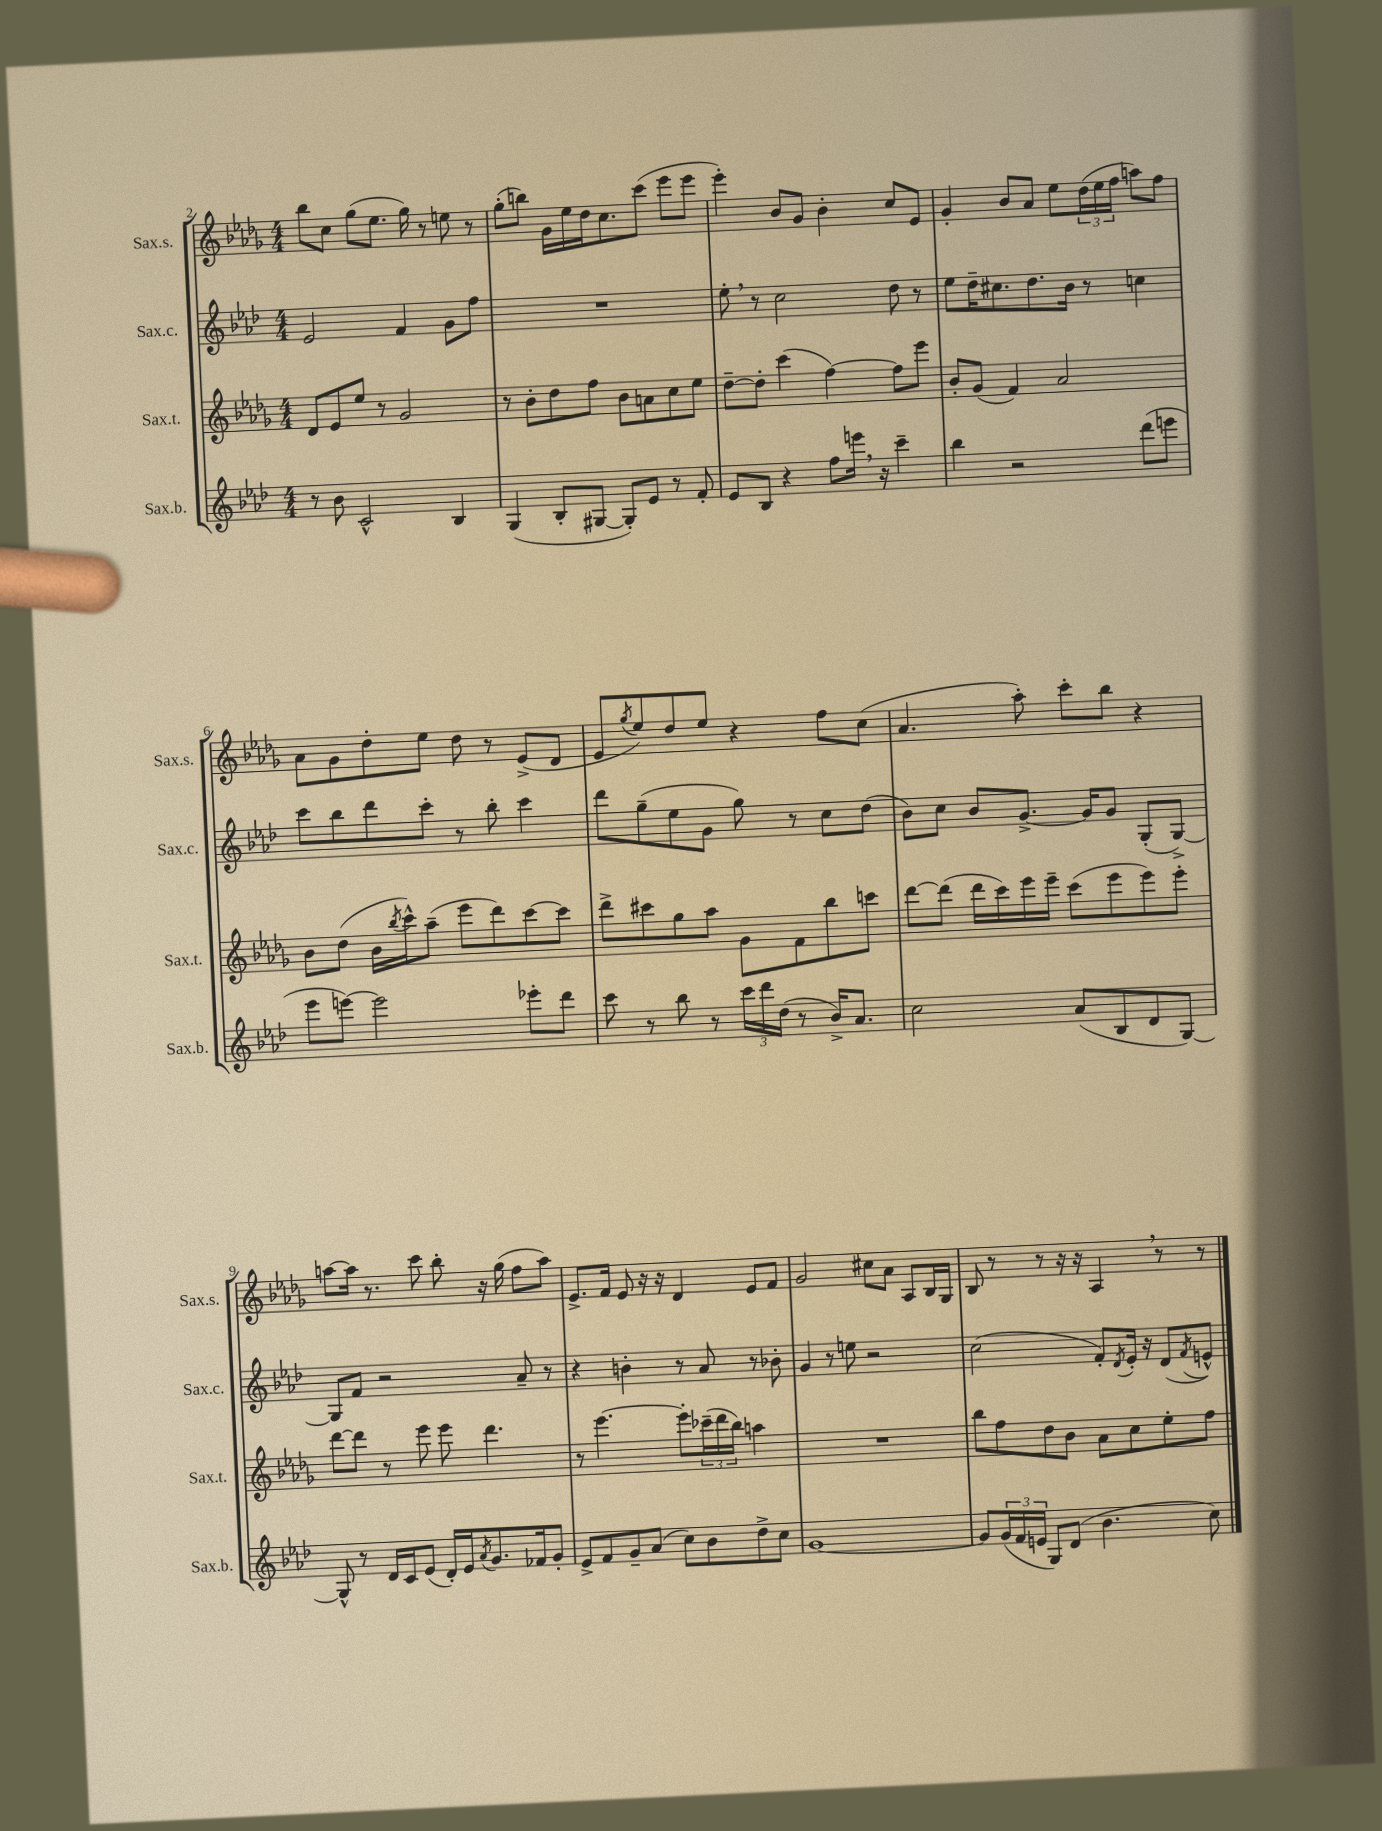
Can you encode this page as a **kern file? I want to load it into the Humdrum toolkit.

**kern	**kern	**kern	**kern
*staff4	*staff3	*staff2	*staff1
*clefG2	*clefG2	*clefG2	*clefG2
*k[b-e-a-d-]	*k[b-e-a-d-g-]	*k[b-e-a-d-]	*k[b-e-a-d-g-]
*M4/4	*M4/4	*M4/4	*M4/4
8r	8d-	2e-	8bb-
8b-	8e-	.	8cc
2c^^	8ee-	.	(8gg-
.	8r	.	8.ee-
.	2g-	4f	.
.	.	.	16gg-)
.	.	.	8r
4B-	.	8g	8ee
.	.	8ff	8r
=	=	=	=
(4G	8r	1r	(8gg-'
.	8b-'	.	8bb)
8B-'	8dd-	.	16g-
.	.	.	16ee-
[8G#	8ff	.	16dd-
.	.	.	8.cc
8G#'])	8b-	.	.
8e-	8a	.	(8ccc
8r	8cc	.	8eee-
8f'	8ee-	.	8eee-
=	=	=	=
8e-	[8dd-~	8ee-'	4eee-')
8B-	8dd-']	8r	.
4r	(4ccc	2cc	8b-
.	.	.	8g-
8ff	[4ff)	.	4b-'
16eee	.	.	.
16r	.	.	.
4ccc~	8ff]	8dd-	8cc
.	8eee-	8r	8e-
=	=	=	=
4bb-	8b-'	8ee-	4g-'
.	(8g-	16dd-~	.
.	.	8.cc#	.
2r	4f)	.	8b-
.	.	8.dd-	8a-
.	2a-	.	8ee-
.	.	16b-	.
.	.	8r	(24dd-
.	.	.	24ee-
.	.	.	24ff
(8ddd-	.	4cc	8aa)
8eee	.	.	8ff
=	=	=	=
8eee-	8b-	8ccc	8a-
[8eee)	(8dd-	8bb-	8g-
2eee]	16b-	8ddd-	8dd-'
.	8qbb-	.	.
.	16ccc^^)	.	.
.	(8aa-~	8ccc'	8ee-
.	8eee-	8r	8dd-
.	8ddd-)	8bb-'	8r
8eee-'	[8ccc	4ccc	(8e-^
8ddd-	8ccc]	.	8d-
=	=	=	=
8ccc	8ddd-^	8ddd-	8e-
.	.	.	8qgg-
8r	8ccc#	(8gg~	8ee-)
8bb-	8gg-	8ee-	8dd-
8r	8aa-	8g	8ee-
24ccc	8g-	8gg)	4r
24ddd-	.	.	.
(24dd-	.	.	.
8r	8f	8r	.
16b-^)	8bb-	8cc	8ff
8.a-	.	.	.
.	8ccc	(8dd-	(8cc
=	=	=	=
2cc	[8ddd-	8b-)	4.a-
.	(8ddd-]	8cc	.
.	16ddd-	8b-	.
.	16ccc)	.	.
.	16eee-	[8.g^	8aa-')
.	16eee-~	.	.
(8a-	(8ccc	.	8ccc'
.	.	16g]	.
8B-	8eee-	8g	8bb-
8d-	8eee-)	(8G'	4r
[8G)	8eee-'	[8G^)	.
=	=	=	=
8G^^]	[8ddd-	8G]	[8aa
8r	8ddd-]	8f	16aa]
.	.	.	8.r
16d-	8r	2r	.
16c	.	.	.
(8e-	8eee-	.	8ccc
16d-')	8eee-	.	8bb-'
16e-	.	.	.
8qa-	.	.	.
8.g	4.ddd-	.	16r
.	.	.	(16gg-
.	.	8a-~	8ff
16f-	.	.	.
8g'	.	8r	8aa)
=	=	=	=
8e-^	8r	4r	8.e-^
8f	[4.eee-	.	.
.	.	.	16f
8g~	.	4b'	8e-
(8a-	.	.	16r
.	.	.	16r
8cc)	8eee-']	8r	4d-
8b-	(24ccc-~	8a-	.
.	24ddd-	.	.
.	24bb-)	.	.
8dd-^	4aa	8r	8e-
8cc	.	8b-'	8f
=	=	=	=
[1g	1r	4g	2g-
.	.	8r	.
.	.	8ee	.
.	.	2r	8cc#
.	.	.	8a-
.	.	.	8A-
.	.	.	16B-
.	.	.	16G-
=	=	=	=
8g]	8bb-	(2cc	8B-
(24g	8ff	.	8r
24f	.	.	.
24e	.	.	.
8G)	8dd-	.	8r
(8d-	8b-	.	16r
.	.	.	16r
4.b-	8a-	8f')	4A-
.	.	8qd-	.
.	8cc	16e-'	.
.	.	16r	.
.	8ee-'	(8d-	8r
.	.	8qf	.
8cc)	8ff	8e^^)	8r
==	==	==	==
*-	*-	*-	*-
